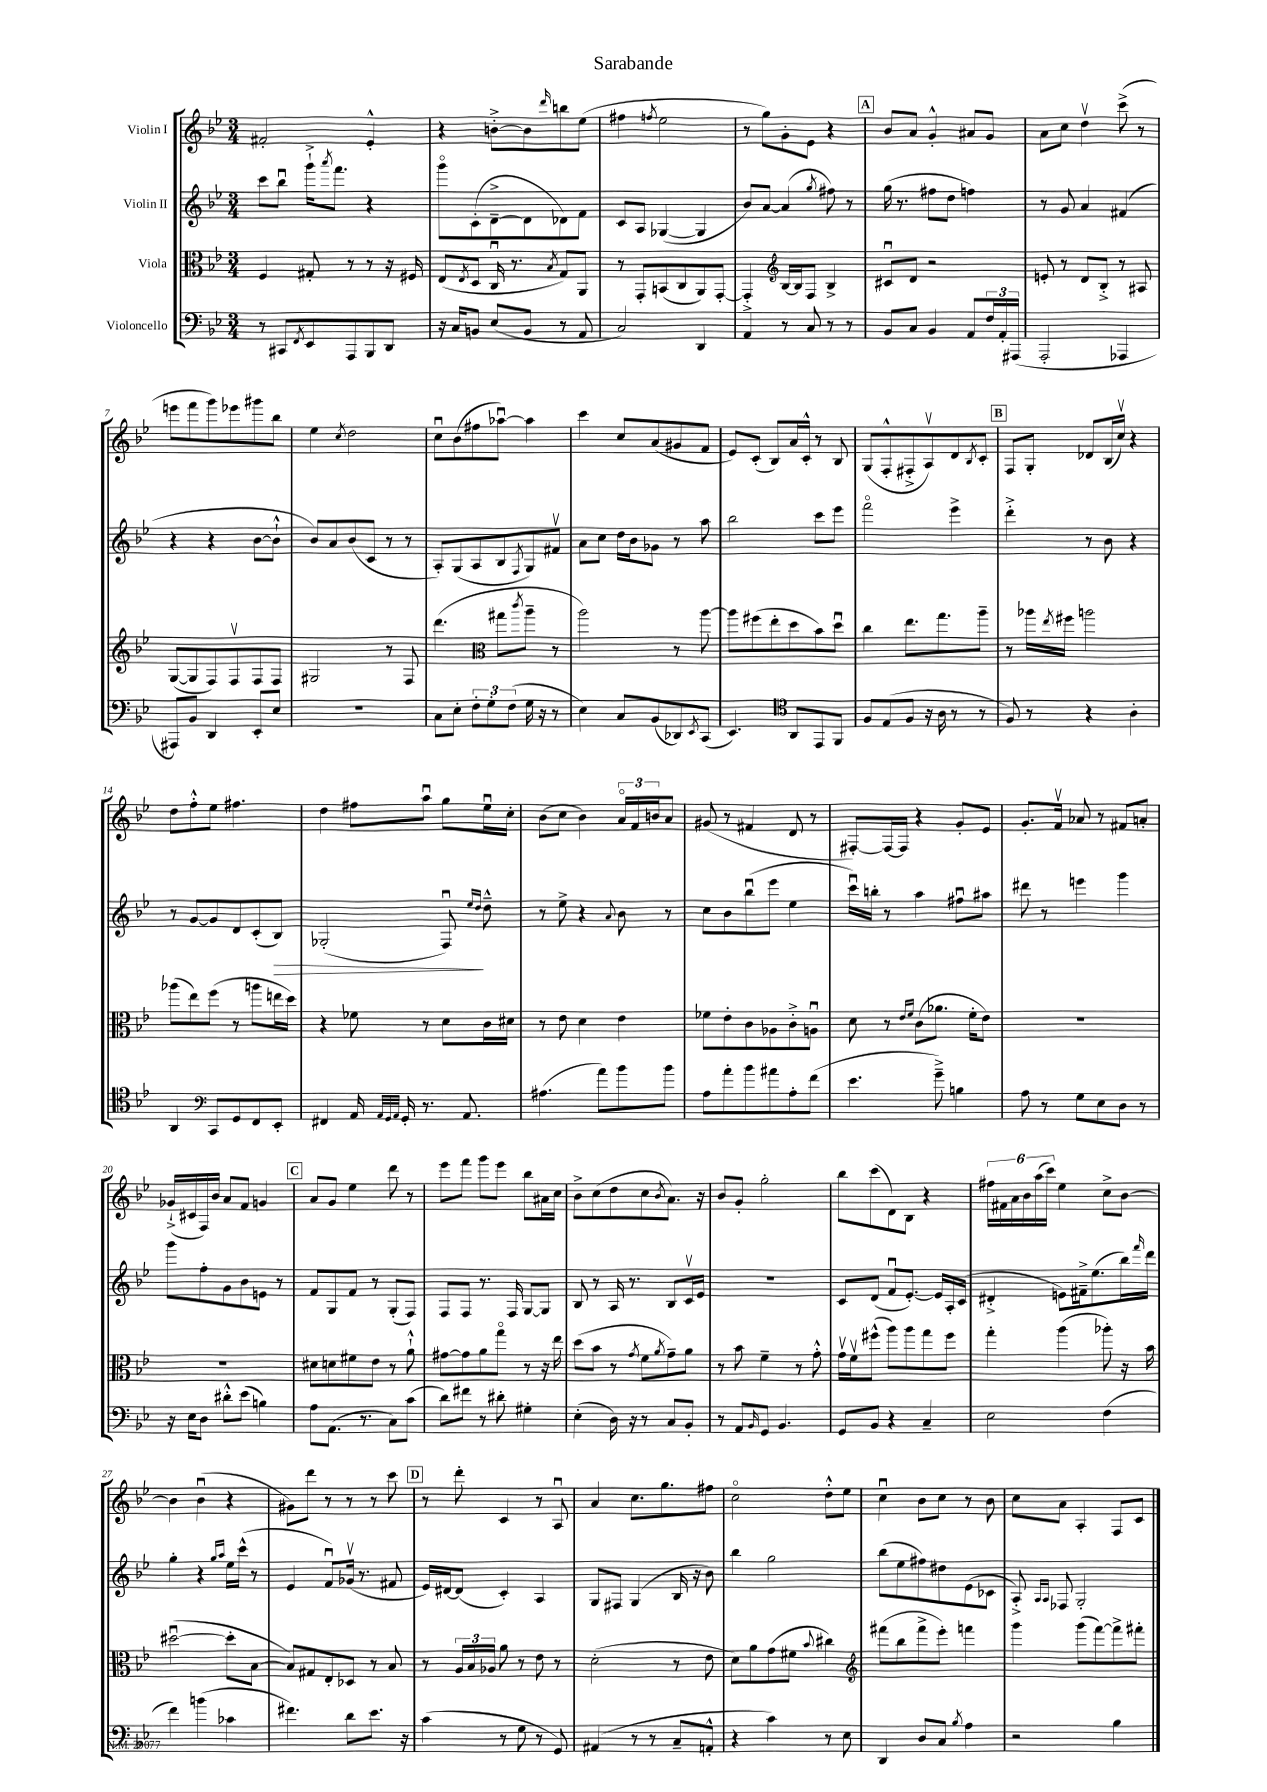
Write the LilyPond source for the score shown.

\header { title = "Sarabande" }
<<
\new StaffGroup <<
\new Staff = "s0" \with { instrumentName = "Violin I" } {
    \clef treble \key bes \major \numericTimeSignature \time 3/4
    fis'2-. ees'4-.-^ |
    r4 b'8~-.-> b'8 \grace { d'''16 } b''8 ees''8( |
    fis''4 \acciaccatura { f''8 } ees''2 |
    r8 g''8) g'8-. ees'8 r4 |
    \mark \markup { \box "A" } bes'8 a'8 g'4-.-^ ais'8 g'8 |
    a'8 c''8 d''4\upbow c'''8->( r8 |
    e'''8 f'''8 g'''8) ees'''8 gis'''8 bes''8 |
    ees''4 \acciaccatura { c''8 } d''2 |
    c''8\downbow bes'8( fis''8 aes''8~\downbow) aes''4 |
    c'''4 c''8 a'8( gis'8 f'8 |
    ees'8) c'8-.( bes8) a'16 c'16-.-^ r8 bes8 |
    g8( f8-.-^ fis8-.-> a8\upbow) d'8 \acciaccatura { bes8 } c'8-. |
    \mark \markup { \box "B" } f8 g8-. des'8 bes16( c''16\upbow) r4 |
    d''8 f''8-.-^ ees''8 fis''4. |
    d''4 fis''8 a''8\downbow g''8 ees''16\downbow c''16-. |
    bes'8( c''8 bes'4) \tuplet 3/2 { a'16\flageolet f'16 b'16 } a'8 |
    gis'8( r8 fis'4 d'8 r8 |
    fis8~-.) fis16~ fis16 r4 g'8-. ees'8 |
    g'8.-. f'16\upbow aes'8 r8 fis'8 a'8-. |
    ges'16-!->( cis'16 f16) bes'16 a'8 f'8 g'4 |
    \mark \markup { \box "C" } a'8 g'8 ees''4 d'''8 r8 |
    ees'''8 f'''8 g'''8 ees'''8 bes''8 ais'16 c''16 |
    bes'8-> c''8( d''8 c''8 \acciaccatura { bes'8 } a'8.) r16 |
    bes'8 g'8-. g''2-. |
    bes''8 c'''8( d'8) bes8 r4 |
    \tuplet 6/4 { fis''16 fis'16 a'16 bes'16 a''16( c'''16) } ees''4 c''8-> bes'8~ |
    bes'4 bes'4\downbow( r4 |
    gis'8) d'''8 r8 r8 r8 c'''8 |
    \mark \markup { \box "D" } r8 d'''8-. c'4 r8 a8\downbow |
    a'4 c''8. g''8. fis''8 |
    c''2\flageolet d''8-.-^ ees''8 |
    c''4\downbow bes'8 c''8 r8 bes'8 |
    c''8 a'8 a4-. f8 c'8 \bar "|." |
}
\new Staff = "s1" \with { instrumentName = "Violin II" } {
    \clef treble \key bes \major \numericTimeSignature \time 3/4
    c'''8 bes''8\downbow g'''16-!-> \acciaccatura { a'''8 } f'''8. r4 |
    g'''8\flageolet c'8-.( d'8~---> d'8 des'8) f'8 |
    c'8 a8 ges4~( ges4 |
    bes'8) a'8~ a'4( \acciaccatura { g''8 } fis''8) r8 |
    \mark \markup { \box "A" } g''16( r8. fis''8 d''8 f''4) |
    r8 g'8 a'4 fis'4( |
    r4 r4 bes'8~ bes'8-!-^ |
    bes'8) a'8 bes'8( c'8 r8 r8 |
    a8-.) g8( a8 bes8 \acciaccatura { f8 } g8) fis'8\upbow |
    a'8 c''8 d''16 bes'16 ges'8 r8 a''8 |
    bes''2 c'''8 ees'''8 |
    f'''2\flageolet ees'''4-> |
    \mark \markup { \box "B" } d'''4-.-> r8 bes'8 r4 |
    r8 g'8~ g'8 d'8 c'8-.( bes8\>) |
    ges2-.( f8\downbow\!) \grace { ees''16 d''16 } d''8---^ |
    r8 ees''8-> r4 \appoggiatura { a'8 } bes'8 r8 |
    c''8 bes'8 bes''8\downbow( ees'''8 ees''4 |
    c'''16\downbow) b''16-. r8 a''4 fis''8\downbow ais''8 |
    dis'''8 r8 e'''4 g'''4 |
    g'''8 f''8-. g'8 bes'8 e'8 r8 |
    \mark \markup { \box "C" } f'8 g8 f'8 r8 g8-.( f8) |
    f8 f8 r8. f16 g8~ g8 |
    bes8 r8 a16 r8. bes8 c'16\upbow ees'16 |
    R2. |
    c'8 d'8( f'8\downbow ees'8.~-.) ees'16 a16-. c'16( |
    dis'4-.-> e'8) fis'16---> ees''8.( bes''16) \grace { f'''16 } d'''16 |
    g''4-. r4 \grace { g''16 a''16 } ees''16 c'''16-^( r8 |
    ees'4 f'8\downbow) ges'16\upbow( r8. fis'8 |
    \mark \markup { \box "D" } ees'16) dis'16~ dis'8( c'4-.) a4 |
    g8 fis8 g4( bes16 r16 bes'8) |
    bes''4 g''2 |
    bes''8( ees''8 fis''8) dis''8 ees'8( ces'8 |
    a8-.->) \grace { a16 a16 } fes8 g2-. \bar "|." |
}
\new Staff = "s2" \with { instrumentName = "Viola" } {
    \clef alto \key bes \major \numericTimeSignature \time 3/4
    f4 gis8-. r8 r8 r16 fis16 |
    ees8( \acciaccatura { ees8 } d8 c16\downbow r8. \acciaccatura { bes8 } g8) a,8 |
    r8 g,8-. b,8( c8 a,8) g,8~-. |
    g,4-.-> \clef treble bes16~ bes16 f8 bes4-> |
    \mark \markup { \box "A" } cis'8\downbow d'8 r2 |
    e'8-. r8 d'8 bes8-.-> r8 ais8 |
    g8~( g8 f8) f8\upbow f8 f8 |
    gis2 r8 f8 |
    d'''4.( \clef alto gis''8 \acciaccatura { c'''8 } a''8-- r8 |
    a''2) r8 a''8~ |
    a''8 fis''8( ees''8-. d''8 bes'8) d''8\downbow |
    c''4 ees''8. g''8. a''8-- |
    \mark \markup { \box "B" } r8 aes''16 \acciaccatura { ees''8 } fis''16 a''2 |
    aes''8( ees''8) f''8( r8 a''8 e''16 d''16) |
    r4 fes'8 r8 d'8 c'16 dis'16 |
    r8 ees'8 d'4 ees'4 |
    fes'8 ees'8-. c'8 aes8 c'8-.-> a8\downbow |
    d'8 r8 \grace { ees'16 f'16 } c'8( aes'8. f'16-. ees'8) |
    R2. |
    R2. |
    \mark \markup { \box "C" } dis'8 d'8 fis'8 ees'8 r8 a'8-!-^ |
    gis'8~ gis'8 a'8 g''8\flageolet r8 r16 ees''16 |
    d''8( bes'8 r8 \acciaccatura { g'8 } f'8 \acciaccatura { a'8 } g'8--) a'8 |
    r8 bes'8 f'4-- r8 g'8-.-^ |
    g'16\upbow f'16\upbow fis''8-^( a''8) a''8 g''8 fis''8 |
    g''4-. a''4( aes''8-.) r16 bes'16 |
    dis''2~\downbow( dis''8-. bes8~ |
    bes8) gis8 ees8-. des8 r8 bes8 |
    \mark \markup { \box "D" } r8 \tuplet 3/2 { a16 bes16 aes16 } a'8 r8 ees'8 r8 |
    d'2-.( r8 ees'8 |
    d'8) a'8 g'8( fis'8 \appoggiatura { bes'8 } cis''4) |
    \clef treble fis'''8( bes''8 fis'''8-> ees'''8-.) f'''4 |
    g'''4 g'''8( f'''8~) f'''8-> fis'''8-. \bar "|." |
}
\new Staff = "s3" \with { instrumentName = "Violoncello" } {
    \clef bass \key bes \major \numericTimeSignature \time 3/4
    r8 cis,8 \acciaccatura { f,8 } ees,8 a,,8 bes,,8 d,8 |
    r16 c16 b,8 ees8( b,8 r8 a,8 |
    c2) d,4 |
    a,4 r8 c8 r8 r8 |
    \mark \markup { \box "A" } bes,8 c8 bes,4 a,8 \tuplet 3/2 { f16 a,16-. ais,,16( } |
    a,,2-. aes,,4 |
    ais,,8) bes,8 d,4 ees,8-. ees8 |
    R2. |
    c8 ees8-. \tuplet 3/2 { f8-. g8-. f8( } g16 r16 r8 |
    ees4) c8 bes,8( des,8) \acciaccatura { ees,8 } c,8( |
    ees,4.) \clef tenor a,8 ees,8 f,8 |
    f8 ees8( f8 r16 a16 r8 r8 |
    \mark \markup { \box "B" } f8) r8 r4 a4-. |
    a,4 \clef bass c,8 g,8 f,8 ees,8-. |
    fis,4 a,16 \grace { a,32 g,32 a,32 } g,16-. r8. a,8. |
    ais4.( a'8) bes'8 bes'8 |
    a8 a'8-. bes'8 ais'8 a8-. f'8( |
    ees'4. g'8--->) b4 |
    a8 r8 g8 ees8 d8 r8 |
    r16 ees16 d8 dis'8-.-^ ees'8( b4) |
    \mark \markup { \box "C" } a8 a,8.( r8. c8) c'8( |
    d'8) fis'8 r8 dis'8-. gis4-. |
    ees4-.( d16) r16 r8 c8 bes,8-. |
    r8 a,8 \grace { bes,16 } g,8 bes,4. |
    g,8 bes,8 r4 c4-- |
    ees2 f4( |
    f'4) b'4( ces'4 |
    fis'4.) d'8 ees'8. r16 |
    \mark \markup { \box "D" } c'4( r8 g8 r8 g,8) |
    ais,4( r8 r8 c8-- a,8-.-^ |
    r4 c'4) r8 ees8 |
    d,4 d8 c8 \acciaccatura { bes8 } a4 |
    r2 bes4 \bar "|." |
}
>>
>>
